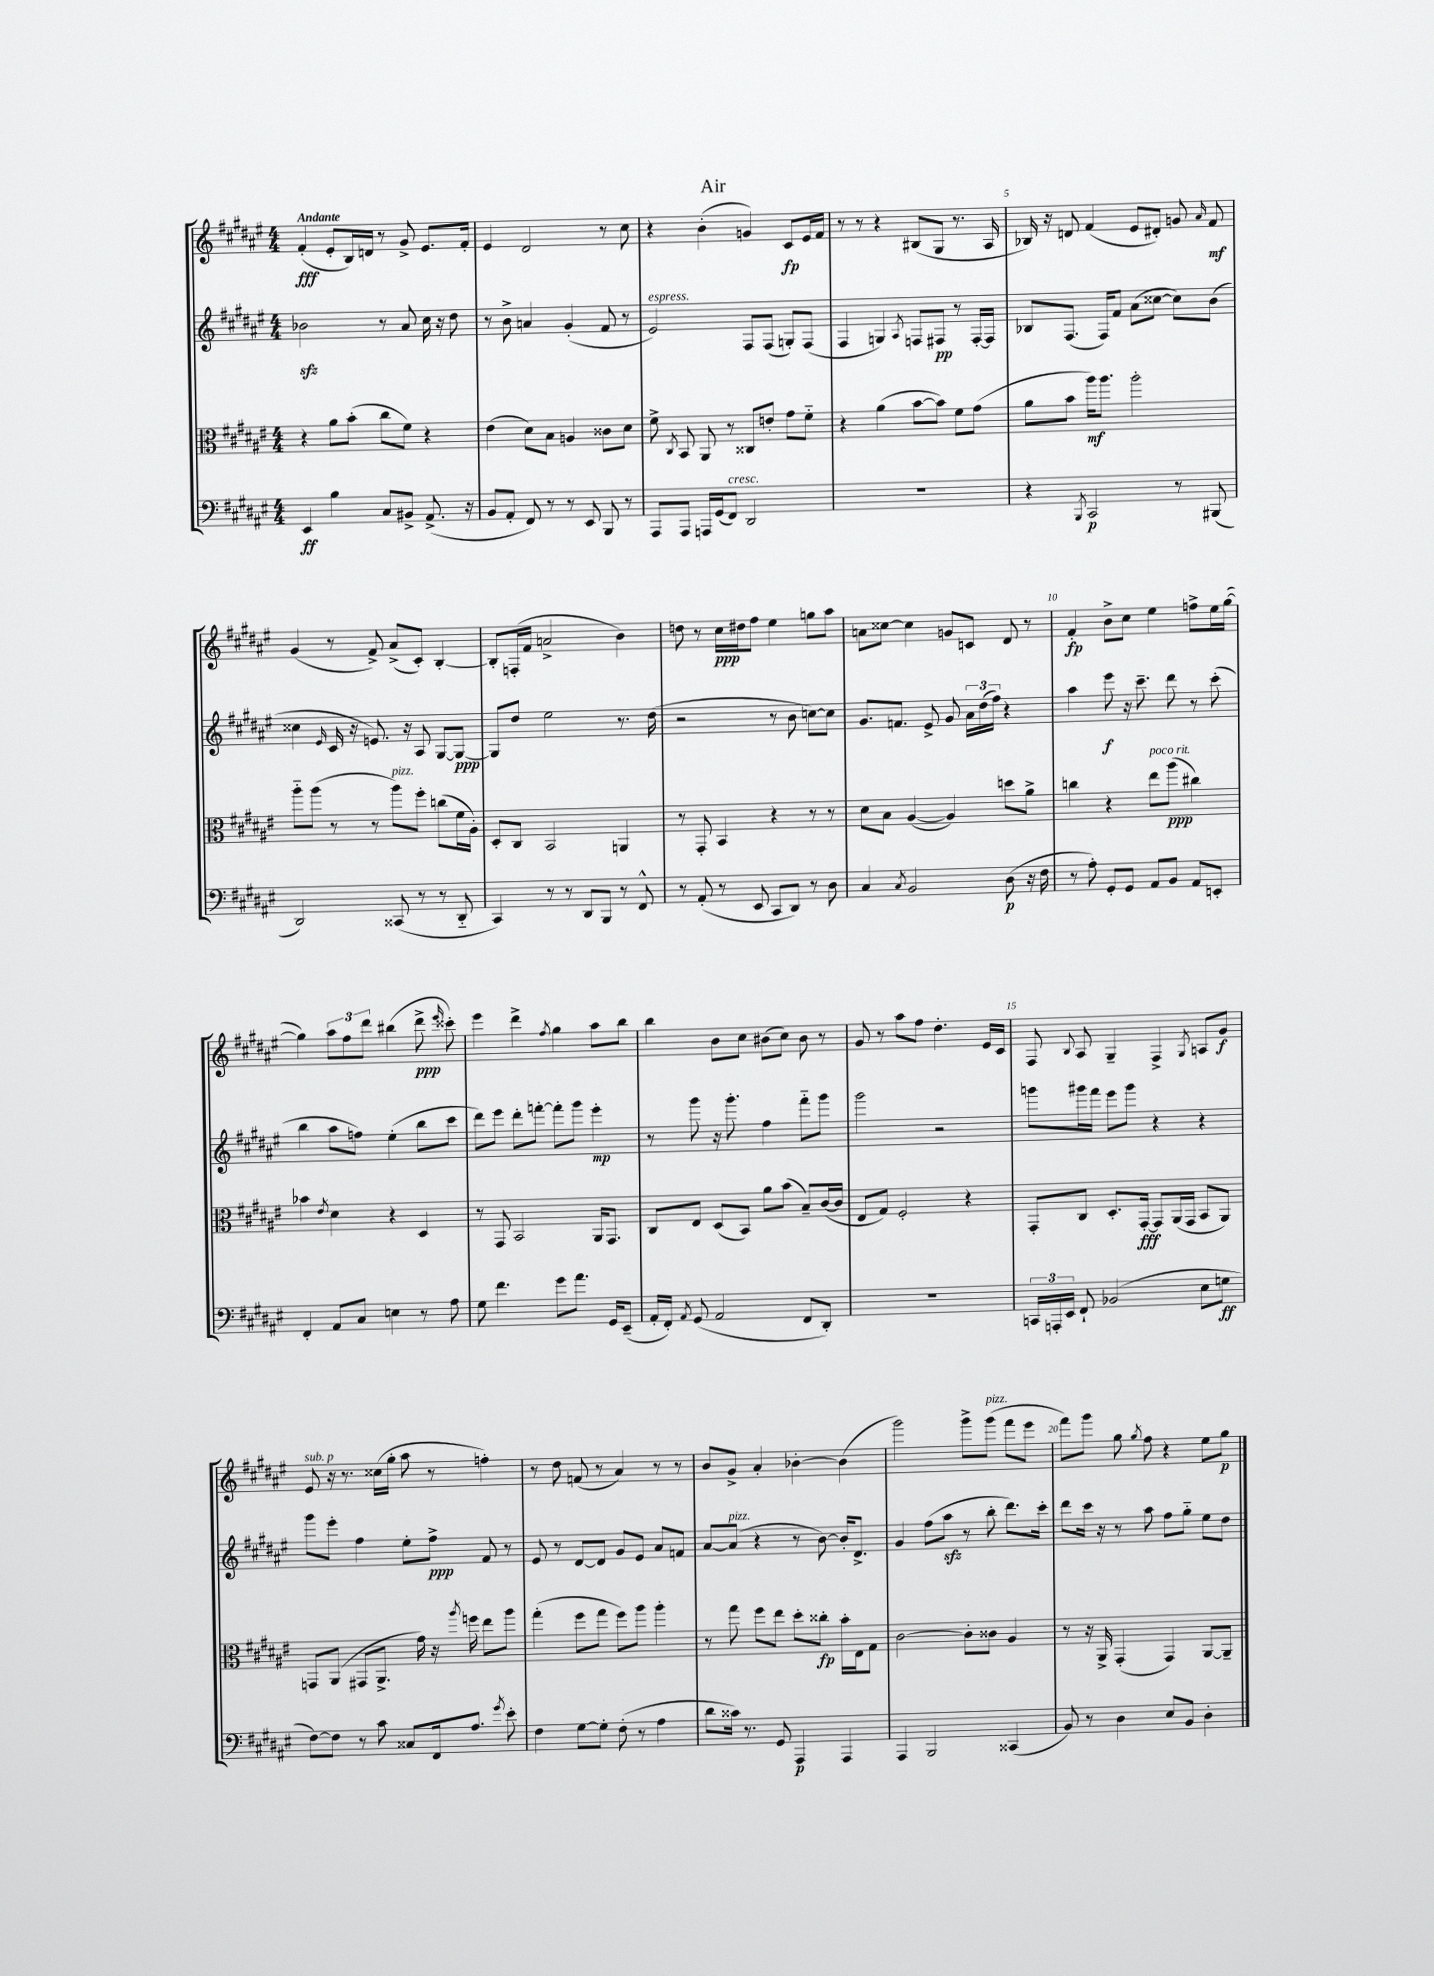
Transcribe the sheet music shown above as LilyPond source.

\header { title = "Air" }
<<
\new StaffGroup <<
\new Staff = "s0" {
    \clef treble \key fis \major \numericTimeSignature \time 4/4 \tempo "Andante"
    \autoBeamOff fis'4-.\fff( eis'8[-. b16) d'16] r8 gis'8-> eis'8.[ fis'16]-. |
    eis'4 dis'2 r8 cis''8 |
    r4 b'4-.( g'4) cis'8[\fp eis'16 fis'16] |
    r8 r8 r4 bis8[( gis8] r8. ais16 |
    bes16) r16 d'8 fis'4( eis'8[ dis'8]-.) g'8 \grace { ais'16 } fis'8\mf |
    gis'4( r8 fis'8->) ais'8[->( cis'8]-.) b4~-. |
    b8[-. f16-.( fis'16] a'2-> b'4) |
    d''8 r8 cis''16[\ppp dis''16 fis''8] eis''4 g''8[ ais''8] |
    a'8[ cisis''8]~ cisis''4 g'8[ c'8] dis'8 r8 |
    fis'4-.\fp b'8[-> cis''8] eis''4 f''8[-> eis''16 gis''16]~( |
    gis''4) \tuplet 3/2 { ais''8[ fis''8 dis'''8] } bis''4( dis'''8->\ppp \grace { eis'''16 } cisis'''8-.) |
    eis'''4 dis'''4-> \acciaccatura { fis''8 } gis''4 ais''8[ b''8] |
    b''4 b'8[ cis''8] bis'8[( cis''8]) bis'8 r8 |
    gis'8 r8 ais''8[ fis''8] dis''4.-. eis'16[ cis'16] |
    fis8 \appoggiatura { b8 } ais8 gis4-- fis4-> \acciaccatura { gis8 } a8[ gis'8]\f |
    eis'8^\markup { \italic "sub. p" } r16 r8. cisis''16[( gis''16]-. ais''8 r8 f''4-.) |
    r8 dis''8 f'8( r8 ais'4) r8 r8 |
    b'8[ gis'8]-> ais'4-. bes'4~-. bes'4( |
    gis'''2) gis'''8[-> gis'''8]^\markup { \italic "pizz." }( fis'''8[ eis'''8] |
    fis'''8[) gis'''8] gis''8 \acciaccatura { gis''8 } fis''8 r4 eis''8[ gis''8]\p \bar "|." |
}
\new Staff = "s1" {
    \clef treble \key fis \major \numericTimeSignature \time 4/4
    \autoBeamOff bes'2\sfz r8 ais'8 cis''16 r16 dis''8 |
    r8 b'8-> a'4 gis'4-.( fis'8 r8 |
    eis'2^\markup { \italic "espress." }) fis8[ fis8]( g8[-.) fis8]( |
    fis4 g4) \acciaccatura { ais8 } f8[ fis8]\pp r8 fis16[~-. fis16] |
    bes8[ fis8.]( fis16[) fis'8] ais'8[( cisis''8]~ cisis''8[) b'8]( |
    cisis''4 \grace { eis'16 } cis'16 r16 e'8.) r16 ais8 gis8[~ gis8]~\ppp |
    gis8[ dis''8] eis''2 r8. dis''16( |
    r2 r8 b'8 c''8[~) c''8] |
    gis'8.[ f'8.] eis'8-> gis'8 \tuplet 3/2 { ais'16[ dis''16( fis''16]) } r4 |
    ais''4 eis'''8\f r16 cis'''8.-- dis'''8 r8 cis'''8-.( |
    b''4 ais''8[ f''8]) eis''4-.( b''8[ cis'''8] |
    dis'''8[) eis'''8] dis'''8[-. f'''8]~-. f'''8[-. gis'''8] eis'''4-.\mp |
    r8 gis'''8 r16 gis'''8.-. fis''4 fis'''8[-_ gis'''8] |
    gis'''2 r2 |
    g'''8[ gis'''16 fis'''16] eis'''8[ gis'''8] r4 r4 |
    gis'''8[ eis'''8]-. fis''4 eis''8[-. fis''8]->\ppp fis'8 r8 |
    eis'8 r8 dis'8[~ dis'8] gis'8[ eis'8] ais'8[ f'8] |
    ais'8[~ ais'8]^\markup { \italic "pizz." }( r4 r8 b'8~) b'16[-. dis'8.]-> |
    gis'4 fis''8[( ais''8]\sfz r8 b''8-. dis'''8.[) cis'''16]-. |
    dis'''8[ cis'''16] r16 r8 ais''8 fis''8[ gis''8]-_ eis''8[ dis''8] \bar "|." |
}
\new Staff = "s2" {
    \clef alto \key fis \major \numericTimeSignature \time 4/4
    \autoBeamOff r4 ais'8[ b'8]-.( cis''8[ fis'8]) r4 |
    eis'4( dis'8[) b8] a4 cisis'8[ dis'8] |
    fis'8-> \acciaccatura { cis8 } b,8 ais,8 r8 cisis8[ e'8]-. gis'8[ fis'8]-_ |
    r4 ais'4( b'8[~ b'8]) fis'8[ gis'8]( |
    ais'8[ b'8] ais''16[\mf) ais''8.] ais''2-. |
    ais''8[-_ ais''8]( r8 r8 ais''8[^\markup { \italic "pizz." }) fis''8]-. c''8[( fis'16 ais16]-.) |
    dis8[-. cis8] b,2 a,4 |
    r8 gis,8-. b,4 r4 r8 r8 |
    dis'8[ b8] ais4~( ais4) d''8[ ais'8]-> |
    c''4 r4 eis''8[^\markup { \italic "poco rit." } ais''8]\ppp( cis''4) |
    bes'4 \acciaccatura { eis'8 } dis'4 r4 dis4 |
    r8 gis,8 b,2 ais,16[ gis,8.] |
    cis8[ eis8] dis8[( b,8]) ais'8[ b'8]( b8[--) cis'16~( cis'16] |
    eis8[ gis8]) fis2-. r4 |
    gis,8[-. cis8] dis8.[-. gis,16]~-.\fff gis,8[ ais,16( gis,16] b,8[ ais,8]) |
    g,8[ ais,8]( gis,8[ ais,8.]-> gis'16) r16 \acciaccatura { ais''8 } f''16 eis''8[ ais''8] |
    gis''4-.( fis''8[ gis''8] fis''8[) ais''8] ais''4-. |
    r8 gis''8 fis''8[ eis''8] dis''8[-. cisis''8]-.\fp b'16[-. eis16 gis8] |
    cis'2~ cis'8[-. cisis'8] ais4 |
    r8 r16 ais,16-> gis,4-.( gis,4) ais,8[~ ais,8]-- \bar "|." |
}
\new Staff = "s3" {
    \clef bass \key fis \major \numericTimeSignature \time 4/4
    \autoBeamOff eis,4\ff b4 cis8[ bis,8]-> ais,8.->( r16 |
    b,8[ ais,8]-. fis,8) r8 r8 eis,8 b,,8 r8 |
    ais,,8[ ais,,8] a,,16[ gis,16( fis,8]^\markup { \italic "cresc." }) dis,2 |
    R1 |
    r4 \acciaccatura { b,,8 } cis,2\p r8 bis,,8( |
    dis,2) cisis,8( r8 r8 dis,8-_ |
    cis,4) r8 r8 dis,8[ b,,8] r8 fis,8-^ |
    r8 ais,8-.( r8 eis,8 cis,8[ dis,8]) r8 dis8 |
    cis4 \acciaccatura { cis8 } b,2 dis8\p( r16 fis16 |
    r8 ais8-.) gis,8[-. gis,8] ais,8[ b,8] ais,8[ e,8]-. |
    fis,4-. ais,8[ cis8] e4 r8 ais8 |
    gis8 fis'4. gis'8[ ais'8.] gis,16[ eis,8]--( |
    ais,16[-. fis,16]-.) \acciaccatura { ais,8 } gis,8( ais,2 fis,8[ dis,8]-.) |
    R1 |
    \tuplet 3/2 { c,16[ a,,16-. eis,16] } fis,8-! bes,2( eis8[ g8]\ff |
    fis8[~) fis8] r8 cis'8 cisis8[ fis,16 ais8.] \acciaccatura { gis'8 } eis'8-. |
    fis4 gis8[~ gis8]-. fis8-.( r8 ais4 |
    dis'8[ cisis'16]) r8. gis,8 ais,,4\p ais,,4 |
    ais,,4 b,,2 cisis,4( |
    b,8) r8 dis4 eis8[ b,8] dis4-. \bar "|." |
}
>>
>>
\layout { \context { \Score \override BarNumber.break-visibility = ##(#f #t #t) barNumberVisibility = #(every-nth-bar-number-visible 5) } }
